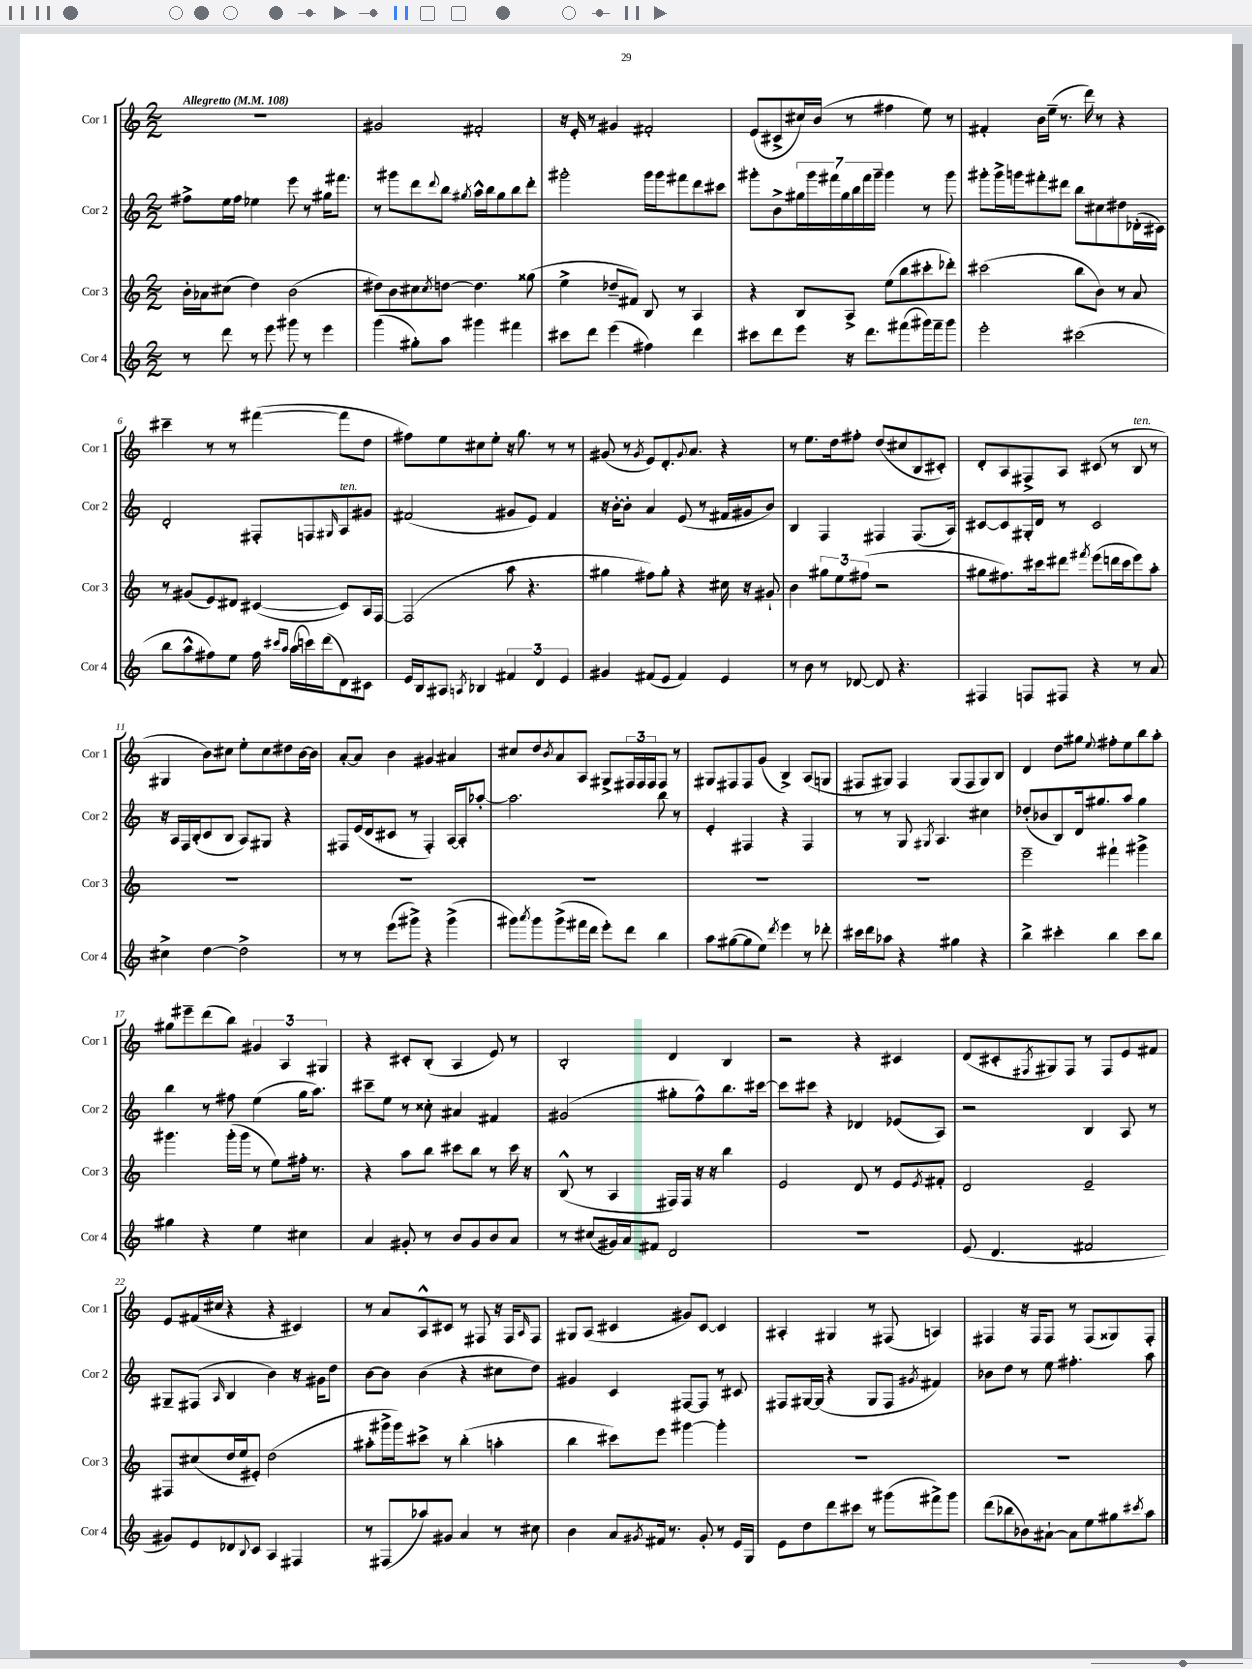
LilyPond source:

<<
\new StaffGroup <<
\new Staff = "s0" \with { instrumentName = "Cor 1" shortInstrumentName = "Cor 1" } {
    \clef treble \key c \major \numericTimeSignature \time 2/2 \tempo "Allegretto" 4 = 108
    R1 |
    gis'2 fis'2-. |
    r16 e'16-. r8 gis'4 fis'2-. |
    e'8( cis'8-> cis''16) b'16( r8 fis''4 e''8) r8 |
    fis'4-. b'16 e''16--( r8. d'''16) r8 r4 |
    cis'''4-- r8 r8 fis'''4~( fis'''8 d''8 |
    fis''8) e''8 cis''8 e''8-. r16 g''8. r8 r8 |
    gis'8( r8 \acciaccatura { gis'8 } e'8) d'8.-. \appoggiatura { gis'8 } a'8. r4 |
    r8 e''8. d''16 fis''8-. d''8( cis''8 b8 cis'8-.) |
    d'8-. a8 fis8-> a8 cis'8( r8 b8^\markup { \italic "ten." } r8 |
    gis4 b'8) cis''8 e''8-. cis''8 dis''8 b'16~ b'16 |
    a'8~-. a'8 b'4 gis'4 ais'4 |
    cis''8 d''8 \acciaccatura { b'8 } a'8 a8 gis8-> \tuplet 3/2 { fis16 fis16 fis16 } fis8 r8 |
    gis8 fis8 fis8 g'8( b4->) a8( g8 |
    fis8 gis8) fis4 gis8( fis8 gis8) b8 |
    d'4 d''8 gis''8 \appoggiatura { e''8 } fis''8-. e''8 b''8 a''8-. |
    gis''8 eis'''8-- d'''8( b''8) \tuplet 3/2 { gis'4 a4 gis4 } |
    r4 cis'8-. b8-.( a4 e'8) r8 |
    b2-. d'4 b4 |
    r2 r4 cis'4 |
    d'8( cis'8-. \acciaccatura { fis8 } gis8) fis8 r8 fis8 e'8 fis'8 |
    e'8 fis'16( cis''16 r4 r4 cis'4) |
    r8 a'8 a8-^ cis'8 r8 fis8 r16 fis16 \grace { a16 } fis8 |
    gis8 a8( cis'4 gis'8) cis'8~ cis'4 |
    ais4-. gis4 r8 fis8( a4) |
    fis4 r16 fis16 fis8 r8 fis8( gisis8) fis8-. \bar "|." |
}
\new Staff = "s1" \with { instrumentName = "Cor 2" shortInstrumentName = "Cor 2" } {
    \clef treble \key c \major \numericTimeSignature \time 2/2
    fis''8-> e''16 fis''16 ees''4 e'''8 r8 gis''16 fis'''8. |
    r8 gis'''8 d'''8 \appoggiatura { d'''8 } b''8 \acciaccatura { gis''8 } a''16-^ b''16 gis''8 b''8 d'''8-. |
    gis'''2-. gis'''16 gis'''16 fis'''8 d'''8 cis'''8 |
    gis'''8-. b'8-> \tuplet 7/4 { gis''16 gis'''16 fis'''16 gis''16 b''16 fis'''16 gis'''16-- } gis'''4 r8 gis'''8 |
    gis'''8-. gis'''16-> g'''16 fis'''8-. dis'''8 b''8 cis''8 dis''8 des'16-.( cis'16) |
    d'2-. fis8-. f8 \grace { gis16 } a8^\markup { \italic "ten." } gis'8 |
    fis'2( gis'8 e'8) fis'4 |
    r16 b'16~-. b'8-. a'4 e'8( r8 fis'16 gis'16 b'8) |
    b4 f4 fis4 fis8.( a16) |
    cis'8~ cis'8 gis16-. d'16 r8 cis'2 |
    r16 a16 f16 b16-.( c'8 b8 a8) gis8 r4 |
    fis8 e'16( d'16 cis'8 r8 fis4-.) a16~ a16-. aes''8~-. |
    aes''2. b''8 r8 |
    e'4-. fis4 r4 fis4 |
    r8 r8 g8 \acciaccatura { gis8 } a4. cis''4 |
    des''8-.( bes'8 b8) d'16 gis''8. a''8 gis''4 |
    b''4 r8 fis''8 e''4( g''16 a''8.) |
    cis'''8-- e''8 r8 cisis''8-. ais'4 fis'4 |
    gis'2( gis''8-. f''8-^) b''8. cis'''16~ |
    cis'''8 cis'''8 r4 des'4 ees'8( a8) |
    r2 b4 a8 r8 |
    gis8-- fis8( \grace { a16 } b4 b'4) r16 gis'16 d''8 |
    b'8~ b'8 b'4( r4 cis''8 d''8) |
    gis'4 c'4 fis8~ fis8 r8 cis'8 |
    fis8 gis16~ gis16( r4 gis8 fis8 \acciaccatura { gis'8 } fis'4) |
    bes'8 d''8 r8 e''8 fis''4.-. a''8 \bar "|." |
}
\new Staff = "s2" \with { instrumentName = "Cor 3" shortInstrumentName = "Cor 3" } {
    \clef treble \key c \major \numericTimeSignature \time 2/2
    b'16-. aes'16 cis''8( d''4) b'2( |
    dis''8) b'8 cis''8 \acciaccatura { cis''8 } d''8~ d''4. gisis''8( |
    e''4-> des''8-- fis'8) b8 r8 a4 |
    r4 b8 a8-> e''8( b''8 cis'''8-. des'''8-.) |
    cis'''2( b''8 b'8) r8 a'8 |
    r8 gis'8( e'8) dis'8 cis'4~( cis'8) a16 f16~ |
    f2( a''8 r4. |
    gis''4 fis''8) gis''8-. r4 cis''16 r16 gis'8-! |
    b'4 \tuplet 3/2 { gis''8 e''8 fis''8( } r2 |
    gis''8 fis''8.) cis'''16 dis'''8 \acciaccatura { fis'''8 } e'''8( d'''16 cis'''16 e'''8) a''8-. |
    R1 |
    R1 |
    R1 |
    R1 |
    R1 |
    e'''2-- fis'''4-! gis'''4-> |
    gis'''4. gis'''16-.( gis'''16 r8 e''8) fis''16-. r8. |
    r4 a''8 b''8 cis'''8 b''8 r8 cis'''16 r16 |
    b8-^( r8 a4 fis16) fis16 r16 r16 b''4 |
    e'2 d'8 r8 e'8 \acciaccatura { e'8 } fis'8-. |
    d'2 e'2-- |
    fis8 cis''8( d''16 e''16 eis'8-.) d''2( |
    ais''8-. gis'''16-> gis'''16) cis'''8-> r8 b''4-.( a''4-. |
    b''4 cis'''8) e'''8 gis'''4~ gis'''4-. |
    R1 |
    R1 \bar "|." |
}
\new Staff = "s3" \with { instrumentName = "Cor 4" shortInstrumentName = "Cor 4" } {
    \clef treble \key c \major \numericTimeSignature \time 2/2
    r8 d'''8 r8 e'''8 gis'''8 r8 e'''4 |
    g'''4( gis''8-.) a''8 gis'''4 fis'''4 |
    cis'''8 d'''8 e'''4( fis''4) d'''4 |
    cis'''8 d'''8 e'''8 r16 d'''8. fis'''8( gis'''16) fis'''16-- gis'''8 |
    e'''2-. cis'''2( |
    b''8 a''8-^ fis''8) e''8 fis''16 \grace { cis'''16 a''16 } a''16( c'''16) d'''16( d'8) cis'8 |
    e'16 b16 ais8 \acciaccatura { a8 } bes4 \tuplet 3/2 { fis'4 d'4 e'4 } |
    gis'4 fis'8( e'8 fis'4) e'4 |
    r8 b'8 r8 des'8~ des'8 r4. |
    fis4 f8 fis8 r4 r8 a'8 |
    cis''4-> d''4~ d''2-> |
    r8 r8 e'''8( gis'''8->) r4 gis'''4->( |
    gis'''8) \acciaccatura { a'''8 } gis'''8 gis'''8->( fis'''16 d'''16 e'''8-.) d'''8 b''4 |
    a''8 gis''8~( gis''8 e''8) \acciaccatura { d'''8 } e'''4 r8 des'''8-. |
    cis'''16 d'''16 aes''8 r4 gis''4 r4 |
    b''4-> cis'''4-. b''4 cis'''8 b''8 |
    gis''4 r4 e''4 cis''4 |
    a'4 gis'8-. r8 b'8 gis'8 b'8 a'8 |
    r8 cis''8( gis'16) a'16 fis'8 d'2 |
    R1 |
    e'8( d'4. fis'2 |
    gis'8) e'8 des'8 \appoggiatura { b8 } c'8 a4 fis4 |
    r8 fis8( aes''8) gis'8 a'4 r8 cis''8 |
    b'4 a'8 \acciaccatura { gis'8 } fis'16 r8. gis'8-. r8 e'16 g16 |
    e'8 d''8 d'''8 cis'''8 r8 gis'''8( fis'''8->) gis'''8 |
    d'''8( bes''8 bes'8) ais'8~-! ais'8 e''8 gis''8 \acciaccatura { cis'''8 } a''8 \bar "|." |
}
>>
>>
